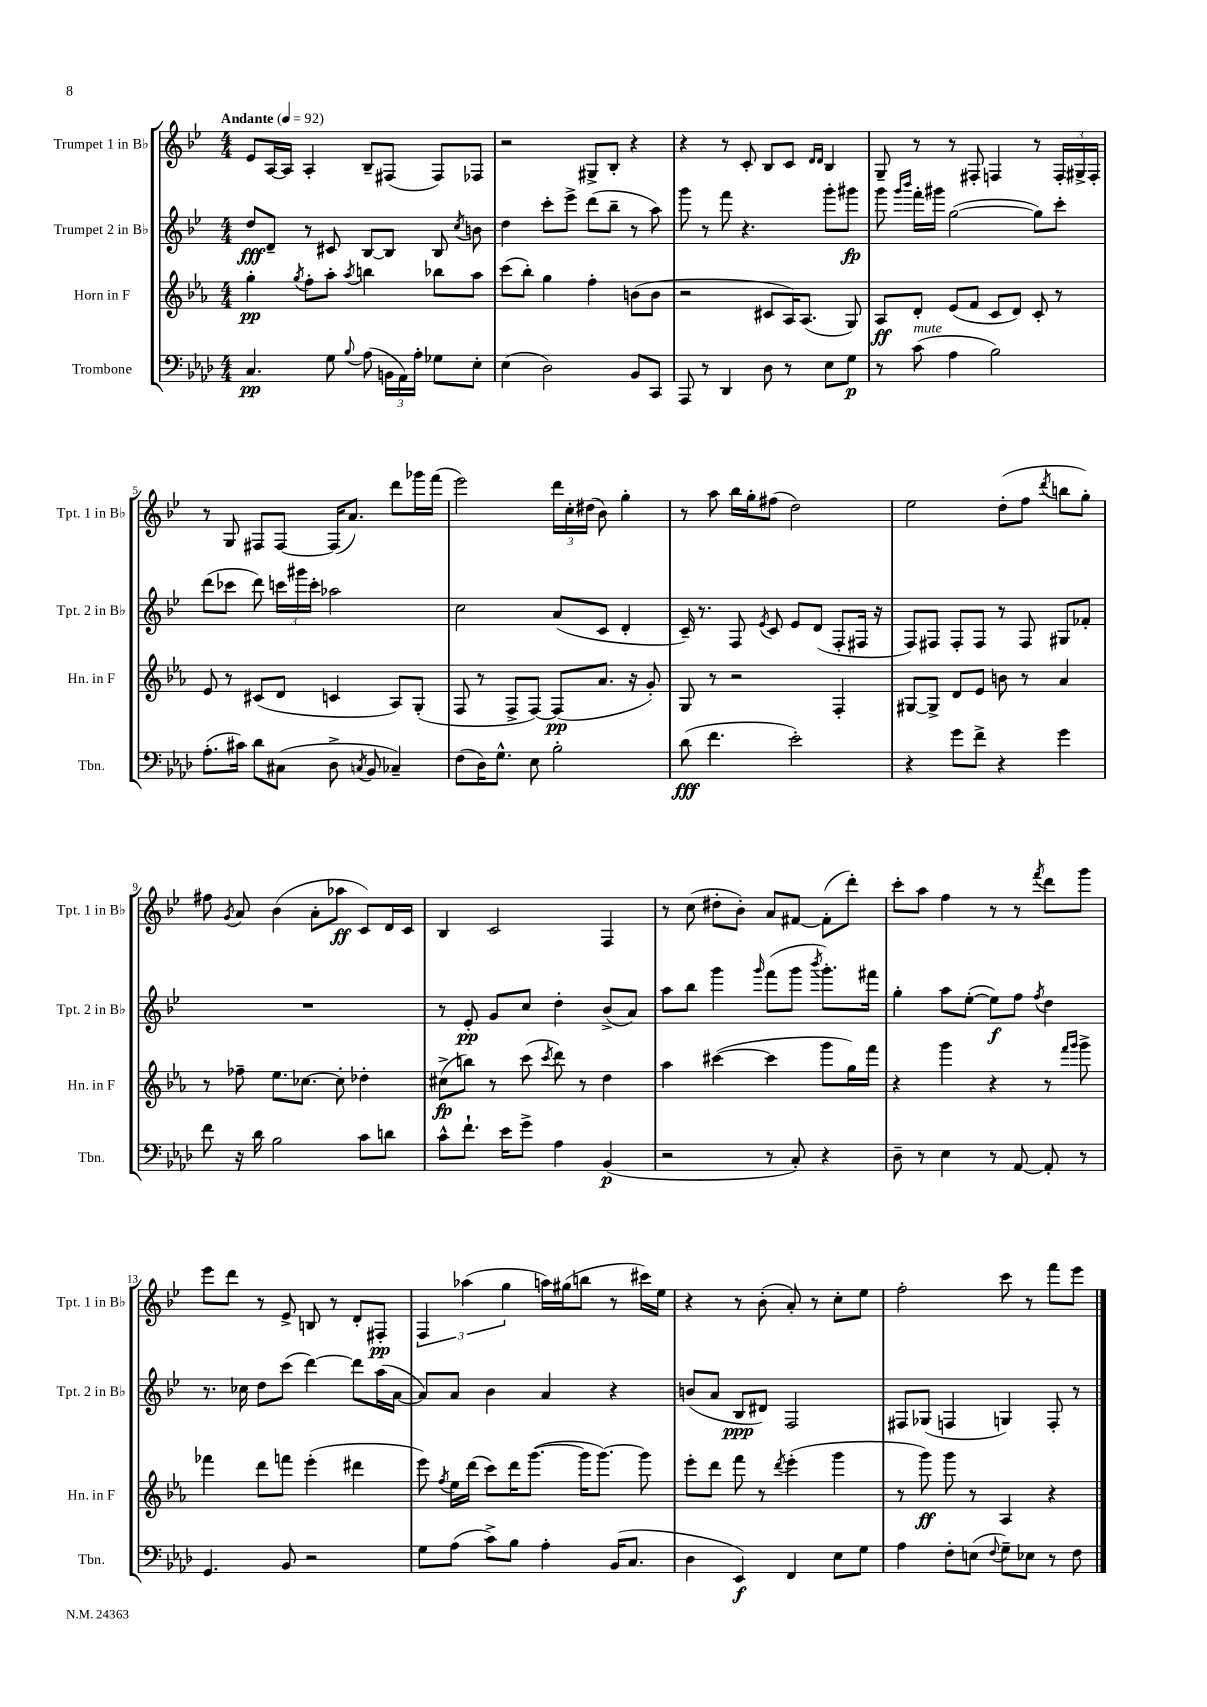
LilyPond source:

<<
\new StaffGroup <<
\new Staff = "s0" \with { instrumentName = "Trumpet 1 in Bb" shortInstrumentName = "Tpt. 1 in Bb" } {
    \clef treble \key bes \major \numericTimeSignature \time 4/4 \tempo "Andante" 4 = 92
    \autoBeamOff ees'8[ a16~ a16] a4-. bes8[-- fis8]( fis8[) fes8] |
    r2 gis8[-> bes8]-. r4 |
    r4 r8 c'8-. bes8[ c'8] \grace { d'16[ d'16] } bes4 |
    g8-- r8 r8 fis8-. f4 r8 \tuplet 3/2 { f16[-. gis16-> f16]-. } |
    r8 g8 fis8[ fis8]~ fis16[( a'8.]) d'''8[ ges'''16 f'''16]( |
    ees'''2) \tuplet 3/2 { d'''16[ c''16-. dis''16]( } bes'8) g''4-. |
    r8 a''8 bes''16[ g''16-. fis''8]( d''2) |
    ees''2 d''8[-.( f''8] \acciaccatura { d'''8 } b''8[ g''8]-.) |
    fis''8 \acciaccatura { g'8 } a'8 bes'4( a'8[-. aes''8]\ff c'8[) d'16 c'16] |
    bes4 c'2 f4 |
    r8 c''8( dis''8[-. bes'8]-.) a'8[ fis'8]~ fis'8[-.( d'''8]-.) |
    c'''8[-. a''8] f''4 r8 r8 \acciaccatura { f'''8 } d'''8[ g'''8] |
    ees'''8[ d'''8] r8 ees'8-> b8 r8 d'8[-. fis8]-.\pp |
    \tuplet 3/2 { f4 aes''4( g''4 } a''16[) gis''16( b''8] r8 cis'''16[) ees''16] |
    r4 r8 bes'8-.( a'8-.) r8 c''8[-. ees''8] |
    f''2-. c'''8 r8 f'''8[ ees'''8] \bar "|." |
}
\new Staff = "s1" \with { instrumentName = "Trumpet 2 in Bb" shortInstrumentName = "Tpt. 2 in Bb" } {
    \clef treble \key bes \major \numericTimeSignature \time 4/4
    \autoBeamOff d''8[\fff d'8]-- r8 cis'8 bes8[~ bes8] bes8 \acciaccatura { c''8 } b'8 |
    d''4 c'''8[-. ees'''8]-> d'''8[( bes''8]-- r8 a''8) |
    g'''8 r8 f'''8 r4. g'''8[-. gis'''8]\fp |
    g'''8 \grace { g'''16[ bes'''16] } f'''16[-. gis'''16] g''2~( g''8[) c'''8]-. |
    d'''8[( ces'''8] d'''8) \tuplet 3/2 { c'''16[ gis'''16 c'''16]-. } aes''2 |
    c''2 a'8[( c'8] d'4-. |
    c'16--) r8. f8 \acciaccatura { ees'8 } c'8 ees'8[ d'8]( f8[-. fis16] r16 |
    f8[) fis8] fis8[-. fis8] r8 fis8 gis8[ fes'8]-. |
    R1 |
    r8 ees'8-.\pp g'8[ c''8] d''4-. bes'8[->( a'8]) |
    a''8[ bes''8] g'''4 \grace { g'''16 } f'''8[( g'''8] \acciaccatura { bes'''8 } g'''8.[-.) fis'''16] |
    g''4-. a''8[ ees''8]~-.( ees''8[\f) f''8] \acciaccatura { f''8 } d''4 |
    r8. ces''16 d''8[ c'''8]( d'''4~) d'''8[ a''16( a'16]~ |
    a'8[) a'8] bes'4 a'4 r4 |
    b'8[( a'8] bes8[\ppp dis'8]) f2 |
    fis8[ ges8]( f4 g4) f8-. r8 \bar "|." |
}
\new Staff = "s2" \with { instrumentName = "Horn in F" shortInstrumentName = "Hn. in F" } {
    \clef treble \key ees \major \numericTimeSignature \time 4/4
    \autoBeamOff g''4-.\pp \acciaccatura { g''8 } f''8[-. aes''8]-. \acciaccatura { aes''8 } b''4 bes''8[ aes''8] |
    c'''8[( bes''8]-.) g''4 f''4-. b'8[( b'8] |
    r2 cis'8[ aes16) aes8.]( g8) |
    aes8[\ff d'8]-. ees'8[( f'8] c'8[ d'8]) c'8-. r8 |
    ees'8 r8 cis'8[( d'8] c'4 aes8[) g8]-.( |
    f8 r8 f8[-> f8]~) f8[\pp( aes'8.] r16 g'8-.) |
    g8 r8 r2 f4-. |
    gis8[~ gis8]-> d'8[ ees'8] b'8 r8 aes'4 |
    r8 fes''8-- ees''8.[ ces''8.]~ ces''8-. des''4-. |
    cis''8[->\fp( b''8]) r8 c'''8( \acciaccatura { c'''8 } d'''8) r8 d''4 |
    aes''4 cis'''4~( cis'''4 g'''8[ g''16) f'''16] |
    r4 g'''4 r4 r8 \grace { f'''16[ g'''16] } g'''8-> |
    fes'''4 d'''8[ f'''8] ees'''4-.( dis'''4 |
    ees'''8) \acciaccatura { f''8 } ees''16[ d'''16]( c'''8[) d'''16 g'''8.]~( g'''16[ g'''8.]~) g'''8 |
    ees'''8[-. d'''8] f'''8 r8 \acciaccatura { d'''8 } ees'''4-.( g'''4 |
    r8 g'''8\ff) g'''8 r8 aes4 r4 \bar "|." |
}
\new Staff = "s3" \with { instrumentName = "Trombone" shortInstrumentName = "Tbn." } {
    \clef bass \key aes \major \numericTimeSignature \time 4/4
    \autoBeamOff c4.\pp g8 \appoggiatura { bes8 } aes8( \tuplet 3/2 { b,16[ aes,16) aes16]-. } ges8[ ees8]-. |
    ees4( des2) bes,8[ c,8] |
    aes,,8 r8 des,4 des8 r8 ees8[ g8]\p |
    r8 c'8^\markup { \italic "mute" }( aes4 bes2) |
    aes8.[-.( cis'16]) des'8[ cis8]( des8-> \acciaccatura { c8 } bes,8 ces4--) |
    f8[( des16) g8.]-^ ees8 bes2-. |
    des'8\fff( f'4. ees'2-.) |
    r4 g'8[ f'8]-> r4 g'4 |
    f'8 r16 des'16 bes2 c'8[ d'8] |
    c'8[-^ f'8.]-! ees'16[ g'8]-> aes4 bes,4\p( |
    r2 r8 c8-.) r4 |
    des8-- r8 ees4 r8 aes,8~ aes,8-. r8 |
    g,4. bes,8 r2 |
    g8[ aes8]( c'8[->) bes8] aes4-. bes,16[( c8.] |
    des4 ees,4\f) f,4 ees8[ g8] |
    aes4 f8[-. e8]( \appoggiatura { f8 } g8[--) ees8] r8 f8 \bar "|." |
}
>>
>>
